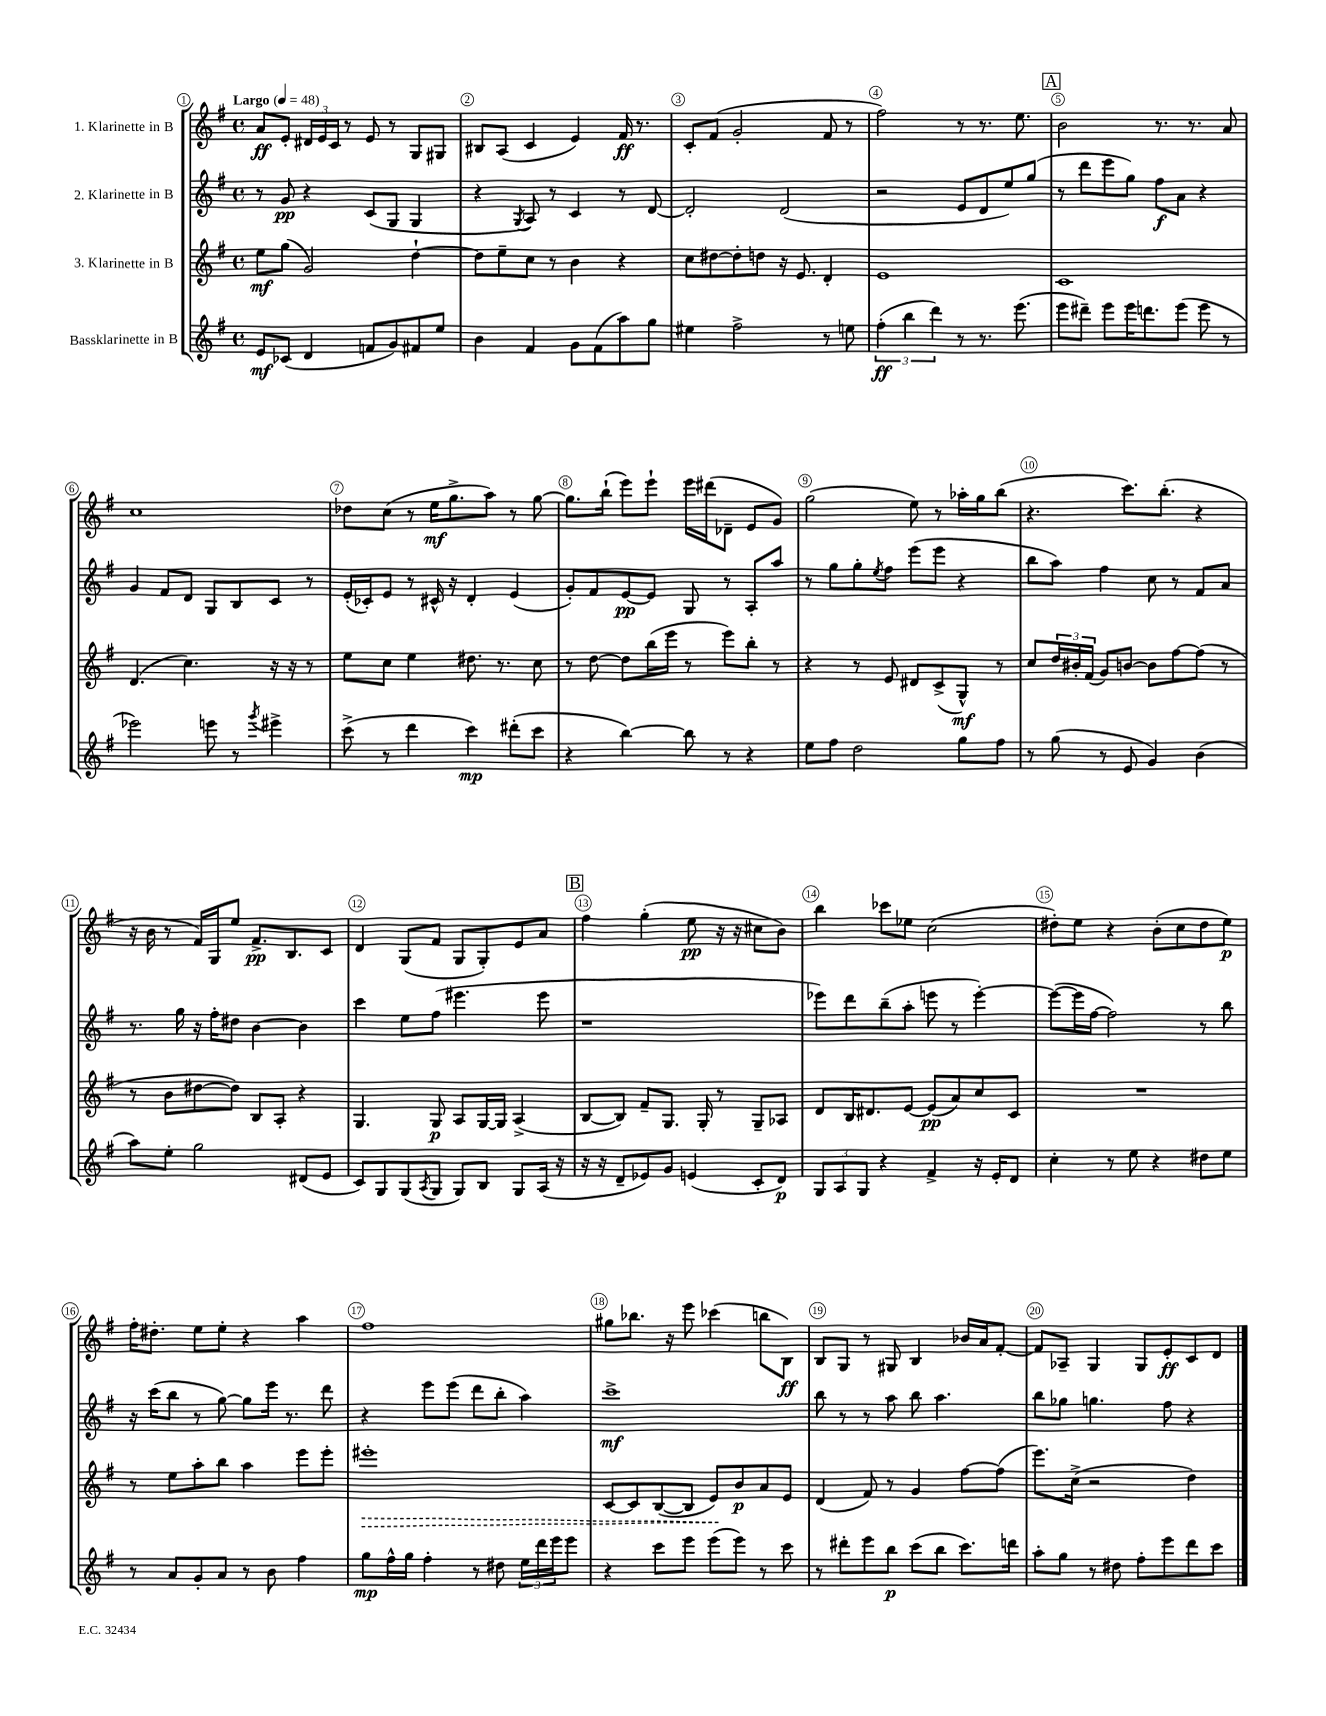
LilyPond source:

<<
\new StaffGroup <<
\new Staff = "s0" \with { instrumentName = "1. Klarinette in B" } {
    \clef treble \key g \major \defaultTimeSignature \time 4/4 \tempo "Largo" 4 = 48
    a'8\ff e'8-. \tuplet 3/2 { dis'16 e'16 c'16 } r8 e'8 r8 g8 gis8 |
    bis8 a8( c'4 e'4) fis'16\ff r8. |
    c'8-. fis'8( g'2-. fis'8 r8 |
    fis''2) r8 r8. e''8. |
    \mark \markup { \box "A" } b'2 r8. r8. a'8 |
    c''1 |
    des''8 c''8( r8 e''16\mf g''8.-> a''8) r8 g''8~ |
    g''8. b''16-!( e'''8) e'''8-! e'''16 dis'''16( des'8-- e'8 g'8) |
    g''2( e''8) r8 aes''16-. g''16 b''8( |
    r4. c'''8.) b''8.-.( r4 |
    r16 b'16 r8 fis'16) g16 e''8 fis'8.->\pp b8. c'8 |
    d'4 g8( fis'8 g8 g8-.) e'8 a'8 |
    \mark \markup { \box "B" } fis''4 g''4-.( e''8\pp r16 r16 cis''8 b'8) |
    b''4 ces'''8 ees''8 c''2( |
    dis''8-.) e''8 r4 b'8-.( c''8 dis''8 e''8\p) |
    fis''16-. dis''8.-. e''8 e''8-. r4 a''4 |
    fis''1 |
    gis''8 bes''8. r16 e'''8 ces'''4( b''8 b8\ff) |
    b8 g8 r8 gis8 b4 bes'16 a'16 fis'8~-. |
    fis'8 aes8-- g4 g8 e'8-.\ff c'8 d'8 \bar "|." |
}
\new Staff = "s1" \with { instrumentName = "2. Klarinette in B" } {
    \clef treble \key g \major \defaultTimeSignature \time 4/4
    r8 g'8\pp r4 c'8( g8 g4 |
    r4 \acciaccatura { g8 } a8) r8 c'4 r8 d'8~ |
    d'2-. d'2( |
    r2 e'8 d'8 e''8) g''8( |
    \mark \markup { \box "A" } r8 d'''8 e'''8 g''8) fis''8\f a'8 r4 |
    g'4 fis'8 d'8 g8 b8 c'8 r8 |
    e'16-.( ces'16-.) e'8 r8 cis'16-^ r16 d'4-. e'4( |
    g'8-.) fis'8 e'8~\pp e'8 g8 r8 a8-. a''8 |
    r8 g''8 g''8-. \acciaccatura { e''8 } fis''8 e'''8( e'''8 r4 |
    b''8 a''8) fis''4 c''8 r8 fis'8 a'8 |
    r8. g''16 r16 fis''16-. dis''8 b'4~ b'4 |
    c'''4 e''8 fis''8( eis'''4. eis'''8 |
    \mark \markup { \box "B" } r1 |
    ees'''8) d'''8 b''8--( a''8-. e'''8 r8 e'''4~-.) |
    e'''8~( e'''16 fis''16~ fis''2) r8 b''8 |
    r16 c'''16( b''8 r8 g''8~) g''8 e'''16 r8. d'''8 |
    r4 e'''8 e'''8( d'''8 b''8-. a''4) |
    c'''1->\mf |
    b''8 r8 r8 a''8 b''8 a''4. |
    b''8 ges''8 g''4. fis''8 r4 \bar "|." |
}
\new Staff = "s2" \with { instrumentName = "3. Klarinette in B" } {
    \clef treble \key g \major \defaultTimeSignature \time 4/4
    e''8\mf g''8( g'2) d''4~-! |
    d''8 e''8-- c''8 r8 b'4 r4 |
    c''8 dis''8~ dis''8-. d''8 r16 e'8. d'4-. |
    e'1 |
    \mark \markup { \box "A" } c'1 |
    d'4.( c''4.) r16 r16 r8 |
    e''8 c''8 e''4 dis''8. r8. c''8 |
    r8 d''8~ d''8 b''16( e'''16 r8 e'''8) b''8-. r8 |
    r4 r8 e'8 dis'8 c'8->( g8-^\mf) r8 |
    c''8 \tuplet 3/2 { d''16 bis'16-. fis'16( } g'8) b'8~ b'8 fis''8~ fis''8( r8 |
    r8 b'8 dis''8~ dis''8) b8 a8-. r4 |
    g4. g8\p a8 g16~ g16 a4->( |
    \mark \markup { \box "B" } b8~ b8) fis'8-- g8. g16-. r8 g8-- aes8 |
    d'8 b16 dis'8. e'8~ e'8\pp( a'8) c''8 c'8 |
    R1 |
    r8 e''8 a''8-. b''8 a''4 e'''8 e'''8-. |
    \once \override Hairpin.style = #'dashed-line eis'''1-.\> |
    c'8~ c'8 b8~( b8 e'8\!) b'8\p a'8 e'8 |
    d'4( fis'8) r8 g'4 fis''8~ fis''8( |
    e'''8.) c''16->( r2 d''4) \bar "|." |
}
\new Staff = "s3" \with { instrumentName = "Bassklarinette in B" } {
    \clef treble \key g \major \defaultTimeSignature \time 4/4
    e'8\mf ces'8( d'4 f'8 g'8) fis'8 e''8 |
    b'4 fis'4 g'8 fis'8( a''8) g''8 |
    eis''4 fis''2-> r8 e''8 |
    \tuplet 3/2 { fis''4-.\ff( b''4 d'''4) } r8 r8. e'''8.( |
    \mark \markup { \box "A" } e'''8 dis'''8--) e'''8 e'''16 d'''8. e'''8( e'''8 r8 |
    ees'''2) e'''8 r8 \acciaccatura { g'''8 } eis'''4-> |
    c'''8->( r8 d'''4 c'''4\mp) dis'''8-.( c'''8 |
    r4 b''4~) b''8 r8 r4 |
    e''8 fis''8 d''2 g''8 fis''8 |
    r8 g''8( r8 e'8 g'4) b'4( |
    a''8) e''8-. g''2 dis'8( e'8 |
    c'8) g8 g8( \acciaccatura { a8 } g8 g8) b8 g8 a16( r16 |
    \mark \markup { \box "B" } r16 r16 d'8-- ees'8) g'8 e'4( c'8-. d'8\p) |
    \tuplet 3/2 { g8 a8 g8 } r4 fis'4-> r16 e'16-. d'8 |
    c''4-. r8 e''8 r4 dis''8 e''8 |
    r8 a'8 g'8-. a'8 r8 b'8 fis''4 |
    g''8\mp fis''16-^ g''16 fis''4-. r8 dis''8 \tuplet 3/2 { e''16 d'''16 e'''16 } e'''8 |
    r4 c'''8 e'''8 e'''8( e'''8) r8 c'''8 |
    r8 dis'''8-. e'''8 b''8\p c'''8( b''8 c'''8.) d'''16 |
    a''8-. g''8 r8 dis''8 fis''8-. e'''8 d'''8 c'''8 \bar "|." |
}
>>
>>
\layout { \context { \Score \override BarNumber.break-visibility = ##(#f #t #t) barNumberVisibility = #all-bar-numbers-visible \override BarNumber.stencil = #(make-stencil-circler 0.1 0.3 ly:text-interface::print) } }
